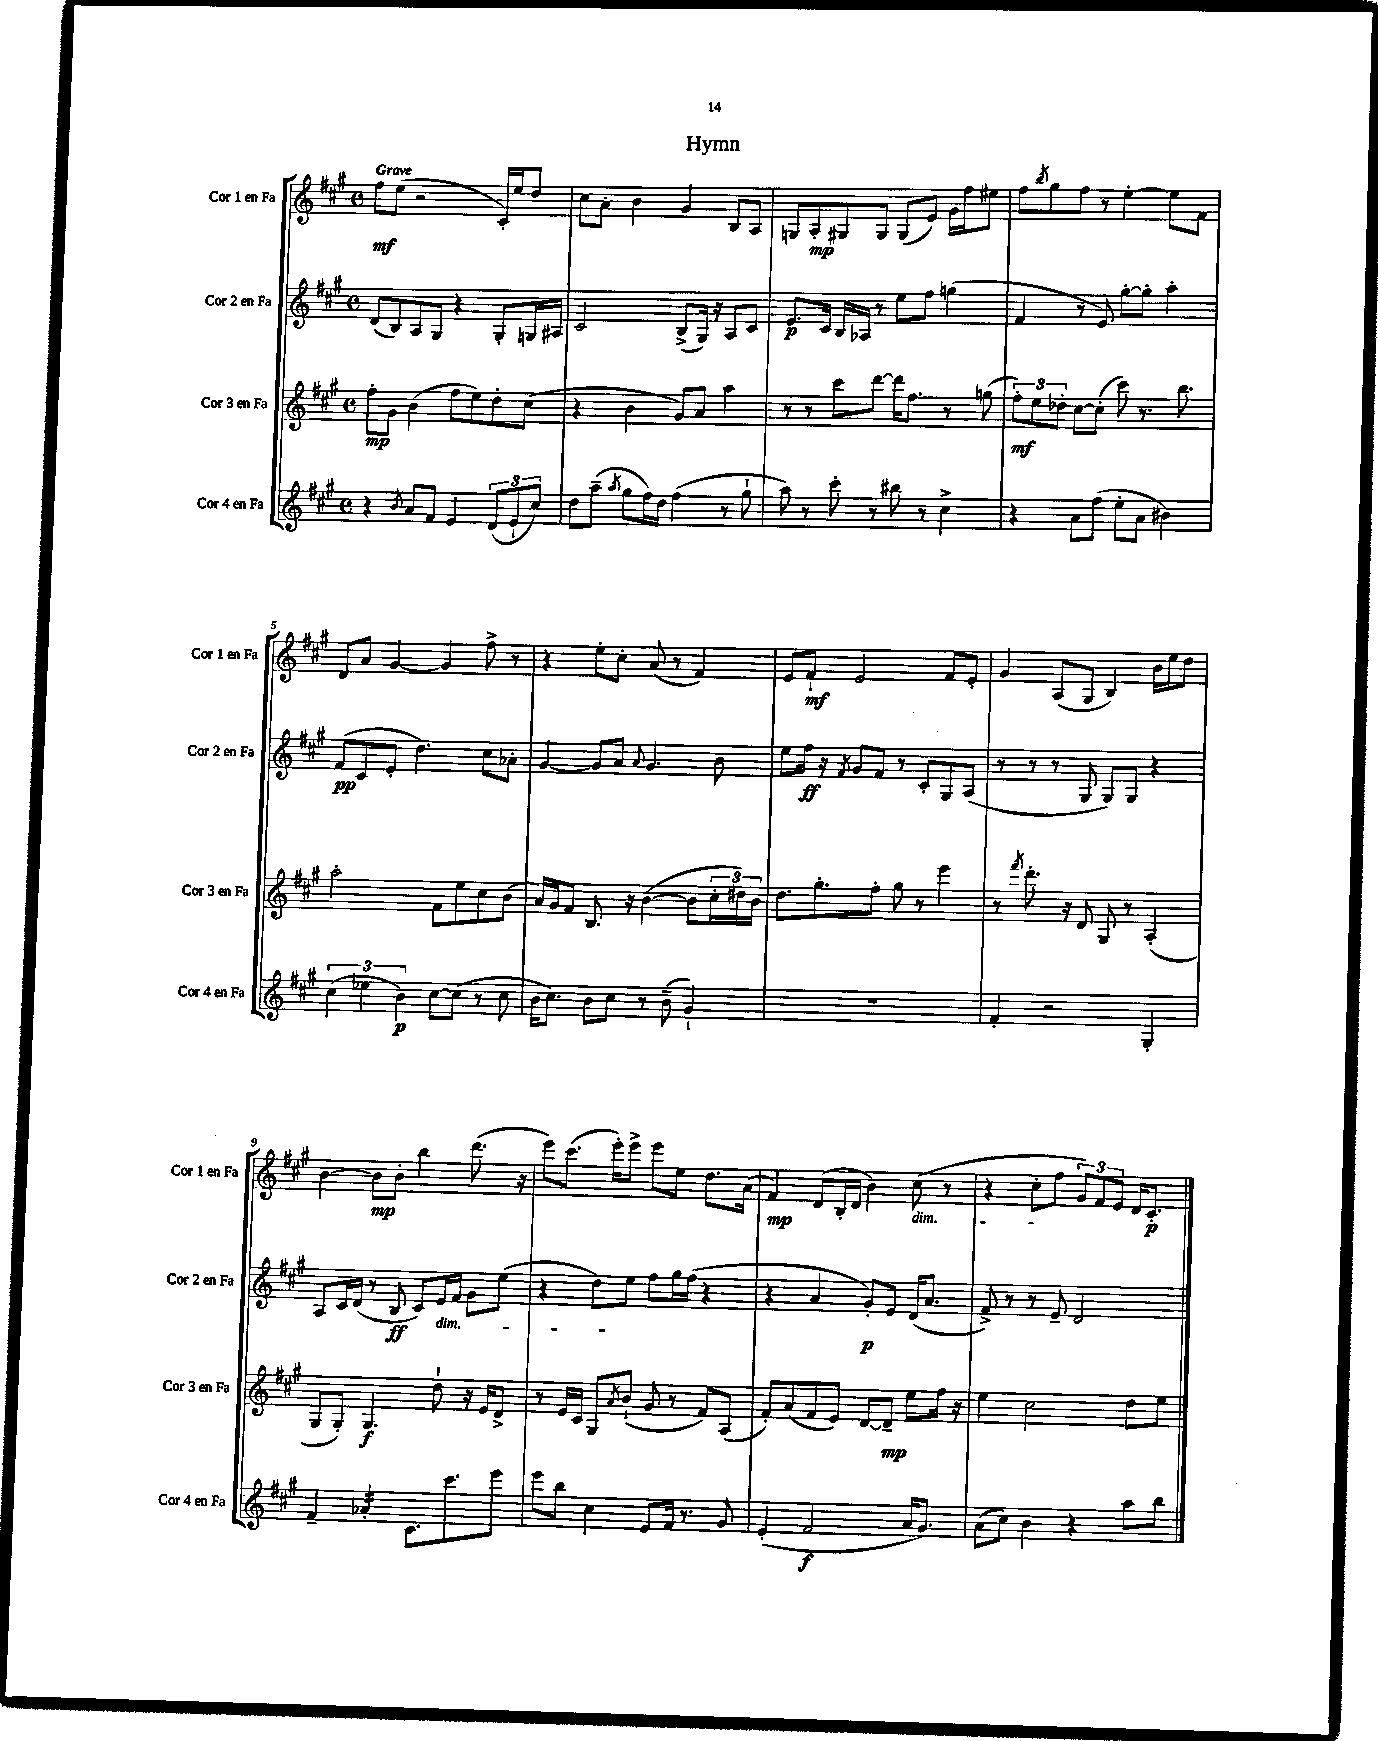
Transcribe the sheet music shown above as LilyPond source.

\header { title = "Hymn" }
<<
\new StaffGroup <<
\new Staff = "s0" \with { instrumentName = "Cor 1 en Fa" shortInstrumentName = "Cor 1 en Fa" } {
    \clef treble \key a \major \defaultTimeSignature \time 4/4 \tempo "Grave"
    fis''8\mf e''8( r2 cis'16-.) e''16 d''8 |
    cis''8 a'8-. b'4 gis'4 b8 a8 |
    g8 a8-.\mp gis8 gis8 gis8( e'8) gis'16 fis''16 eis''8 |
    fis''8 \acciaccatura { b''8 } gis''8 fis''8 r8 e''4~-. e''8 fis'8 |
    d'8 a'8 gis'4~ gis'4 fis''8-> r8 |
    r4 e''8-. cis''8-. a'8( r8 fis'4) |
    e'8 fis'8-!\mf e'2 fis'8 e'8-. |
    gis'4 a8( gis8 b4) b'16 e''16 d''8 |
    b'4~ b'8\mp b'8-. b''4 d'''8.( r16 |
    e'''8) cis'''8.( e'''16-.) e'''8-> e'''8 e''8 d''8. a'16( |
    fis'4\mp) d'8( b16-. d'16 b'4) cis''8\dim( r8 |
    r4 cis''8-. fis''8\! \tuplet 3/2 { gis'8) fis'8 e'8 } d'16 cis'8.-.\p \bar "|." |
}
\new Staff = "s1" \with { instrumentName = "Cor 2 en Fa" shortInstrumentName = "Cor 2 en Fa" } {
    \clef treble \key a \major \defaultTimeSignature \time 4/4
    d'8( b8) a8 gis8 r4 gis8-. g16 ais16 |
    cis'2 b8->( gis16) r16 a8 cis'8 |
    e'8.\p cis'16 b16 aes16 r8 e''8 fis''8 g''4( |
    fis'4 r8 e'8) gis''8~-. gis''8-. a''4-. |
    fis'8\pp( cis'8 e'8-. d''4.) cis''8 aes'8-. |
    gis'4~ gis'8 a'8 \appoggiatura { a'8 } gis'4. b'8 |
    e''8 fis''16\ff r16 \acciaccatura { fis'8 } gis'8 fis'8 r8 cis'8-. gis8 a8( |
    r8 r8 r8 gis8 gis8) gis8 r4 |
    a8 cis'16 d'16( r8 b8\ff cis'8) e'16\dim fis'16 gis'8 e''8( |
    r4 d''8) e''8\! fis''8 gis''16 fis''16( r4 |
    r4 a'4 gis'8-.\p) e'8 d'16( a'8. |
    fis'8->) r8 r8 e'8-- d'2 \bar "|." |
}
\new Staff = "s2" \with { instrumentName = "Cor 3 en Fa" shortInstrumentName = "Cor 3 en Fa" } {
    \clef treble \key a \major \defaultTimeSignature \time 4/4
    fis''8-.\mp gis'8 b'4( fis''8 e''8) d''8-. cis''8( |
    r4 b'4 gis'8) a'8 a''4 |
    r8 r8 cis'''8 d'''8~ d'''16 fis''8. r8 g''8( |
    \tuplet 3/2 { fis''8-.\mf) e''8 des''8-. } cis''8~ cis''8-.( cis'''8) r8. b''8. |
    a''2-. fis'8 e''8 cis''8 b'8( |
    a'16) gis'16 fis'8 b8. r16 b'4~( b'8 \tuplet 3/2 { cis''16-. dis''16) b'16 } |
    d''8. gis''8.-. fis''8-. gis''8 r8 e'''4 |
    r8 \acciaccatura { fis'''8 } d'''8.-. r16 d'8 gis8 r8 a4-.( |
    gis8 gis8-.) gis4.\f d''8-! r16 e'16 d'8-> |
    r8 e'16 cis'16 gis8 \acciaccatura { a'8 } b'8-!( gis'8 r8 fis'8) a8( |
    fis'8-.) a'8( fis'8 e'8) d'8~ d'8--\mp e''8 fis''16 r16 |
    e''4 cis''2 d''8 e''8 \bar "|." |
}
\new Staff = "s3" \with { instrumentName = "Cor 4 en Fa" shortInstrumentName = "Cor 4 en Fa" } {
    \clef treble \key a \major \defaultTimeSignature \time 4/4
    r4 \acciaccatura { b'8 } a'8 fis'8 e'4 \tuplet 3/2 { d'8( e'8-! cis''8) } |
    d''8 a''8--( \acciaccatura { a''8 } gis''8 fis''16) d''16 fis''4( r8 gis''8-! |
    a''8) r8 cis'''8-. r8 bis''8 r8 cis''4-> |
    r4 a'8 fis''8( e''8-. a'8 bis'4) |
    \tuplet 3/2 { cis''4( ees''4 b'4\p) } cis''8~ cis''8( r8 cis''8 |
    b'16 cis''8.) b'8 cis''8 r8 b'8--( gis'4-!) |
    R1 |
    fis'4-. r2 gis4-. |
    fis'4-- aes'4:16-. cis'8. cis'''8. e'''8 |
    e'''8 b''8 cis''4 e'8 fis'16 r8. gis'8 |
    e'4-.( fis'2\f a'16 gis'8.) |
    a'8( cis''8) b'4 r4 a''8 b''8 \bar "|." |
}
>>
>>
